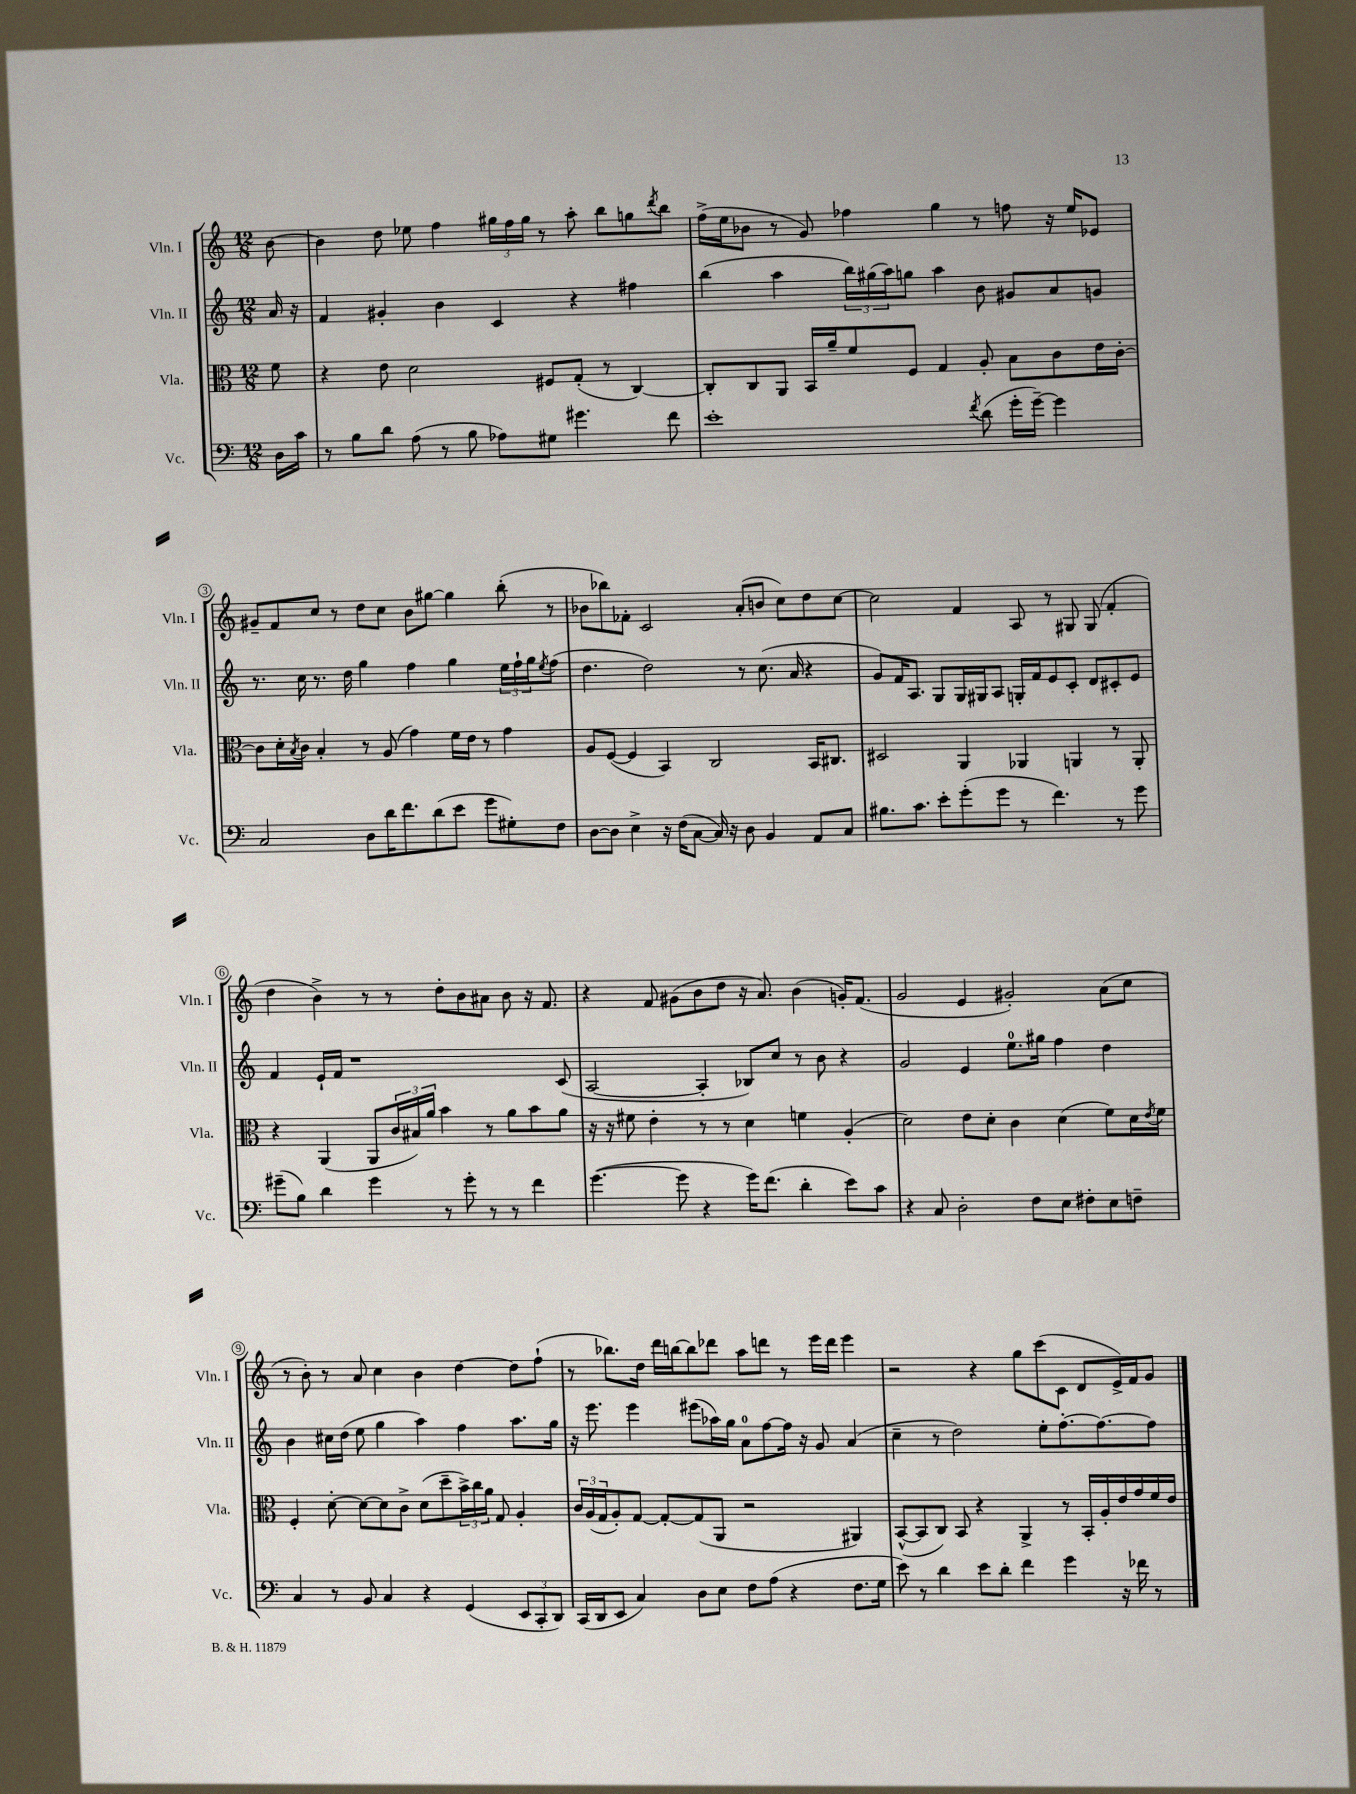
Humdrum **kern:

**kern	**kern	**kern	**kern
*staff4	*staff3	*staff2	*staff1
*clefF4	*clefC3	*clefG2	*clefG2
*k[]	*k[]	*k[]	*k[]
*M12/8	*M12/8	*M12/8	*M12/8
16D	8f	16a	[8b
16c	.	16r	.
=	=	=	=
8r	4r	4f	4b]
8B	.	.	.
8d	8e	4g#'	8dd
(8A	2d	.	8ee-
8r	.	4b	4ff
8B	.	.	.
8A-)	.	4c	24gg#
.	.	.	24ff
.	.	.	24gg#
8G#	8F#	.	8r
4.g#	(8G'	4r	8aa'
.	8r	.	8bb
.	[4C)	4ff#	8gg
.	.	.	8qddd
8f	.	.	8bb
=	=	=	=
1e'	8C']	(4bb	(16ff^
.	.	.	16ee
.	8C	.	8b-
.	8AA	4aa	8r
.	16BB	.	8g)
.	16a~	.	.
.	8f	24bb)	4ff-
.	.	(24gg#	.
.	.	24aa)	.
.	8F	8gg	.
.	4G	4aa	4gg
8qf	.	.	.
(8d	8A'	8b	8r
16g'	8B	8g#	8ff
[16g~)	.	.	.
4g]	8c	8a	16r
.	.	.	16ee
.	16e	8g	8e-
.	[16c'	.	.
=	=	=	=
2C	8c]	8.r	8g#~
.	16d'	.	8f
.	8qB	.	.
.	16c	16cc	.
.	4B'	8.r	8cc
.	.	.	8r
.	.	16dd	.
8D	8r	4gg	8dd
16d	(8A	.	8cc
8.f	.	.	.
.	4g)	4ff	8b
(8d	.	.	[8gg#
8e	16f	4gg	4gg#]
.	16e	.	.
8g	8r	.	.
8G#')	4g	24ee	(8bb'
.	.	24ff`	.
.	.	24gg	.
.	.	8qee	.
8F	.	(8ff	8r
=	=	=	=
[8D	8A	4.dd	8b-
8D]	([8F	.	8bb-)
4E^	4F]	.	8f-'
.	.	2dd)	2c
16r	4BB)	.	.
(16F	.	.	.
[8C	.	.	.
16C])	2C	.	.
16r	.	.	.
8D	.	8r	(8a'
4BB	.	(8.cc	8b
.	.	.	8cc)
.	.	16a	.
8AA	16BB	4r	8dd
.	8.C#	.	.
8C	.	.	[8cc
=	=	=	=
8.B#	2D#	8g)	2cc]
.	.	16f	.
8.c	.	8.A	.
8e'	.	8G	.
(8g'	4AA	16G	4f
.	.	16G#	.
8g	.	8A	.
8r	4AA-	16G'	8A
.	.	16f	.
4.f)	.	8e	8r
.	4AA	8c'	8G#
.	.	8d	(8G#
8r	8r	8c#'	4f'
8g	8AA'	8e	.
=	=	=	=
(8g#~	4r	4f	4dd
8B)	.	.	.
4d	(4AA	16e`	4b^)
.	.	16f	.
.	.	1r	.
4g#	8AA	.	8r
.	24c	.	8r
.	24B#)	.	.
.	24a	.	.
8r	4b	.	8dd'
8g#'	.	.	8b
8r	8r	.	8a#
8r	8a	.	8b
4f	8b	.	16r
.	.	.	8.f
.	8a	(8c	.
=	=	=	=
([4.g	16r	[2A	4r
.	16r	.	.
.	8f#	.	.
.	4e'	.	8f
8g]	.	.	(8g#
4r	8r	4A']	8b
.	8r	.	8dd
16g)	4d	8B-)	16r
(8.f	.	.	8.a)
.	.	8cc	.
4d'	4f	8r	(4b
.	.	8b	.
8e)	(4A'	4r	16g')
.	.	.	(8.f
8c	.	.	.
=	=	=	=
4r	2d)	2g	2g
8C	.	.	.
2D'	.	.	.
.	8e	4e	4e
.	8d'	.	.
.	4c	8.ee	2g#')
8F	.	.	.
.	.	16gg#	.
8E	(4d	4ff	.
8F#'	.	.	.
8E	8f)	4dd	(8a
8F~	16d	.	8cc
.	8qe	.	.
.	16f	.	.
=	=	=	=
4C	4F'	4b	8r
.	.	.	8b')
8r	[8d'	16cc#	8r
.	.	(16dd	.
8BB	8d_	8ee	8a
4C	8d]	4gg	4cc
.	8c^	.	.
4r	(8d	4aa)	4b
.	8dd~	.	.
(4GG	24b^)	4ff	[4dd
.	24cc	.	.
.	24a	.	.
.	8G	.	.
12EE	4A'	8.aa	8dd]
12CC'	.	.	.
.	.	.	(8ff`
12DD)	.	.	.
.	.	16gg	.
=	=	=	=
(16CC	24c	16r	8r
.	(24A	.	.
16DD	.	8.eee	.
.	24G	.	.
8EE	8A')	.	8.bb-)
4C)	[8G	4eee	.
.	.	.	16dd
.	8G'_	.	16ddd
.	.	.	[16bb
8D	(8G]	(8eee#	8bb]
8E	8AA	16aa-)	8ddd-
.	.	16gg	.
8F	2r	8a	8aa
(8A	.	[8ff	8ddd
4r	.	16ff]	8r
.	.	16r	.
.	.	8g	16eee
.	.	.	16ddd
8.F	4AA#)	(4a	4eee
16G	.	.	.
=	=	=	=
8e)	([8BB^^	4cc~	2r
8r	8BB]	.	.
4d	8C)	8r	.
.	8BB	2dd)	.
8e	4r	.	4r
8d'	.	.	.
4f	4AA^	.	8gg
.	.	8ee'	(8ccc
4g	8r	[8.ff'	8c
.	16BB'	.	8d
.	16A'	8.ff_	.
16r	16e	.	16e^)
16f-	16g	.	16f
8r	16f	8ff]	8g
.	16e	.	.
==	==	==	==
*-	*-	*-	*-
